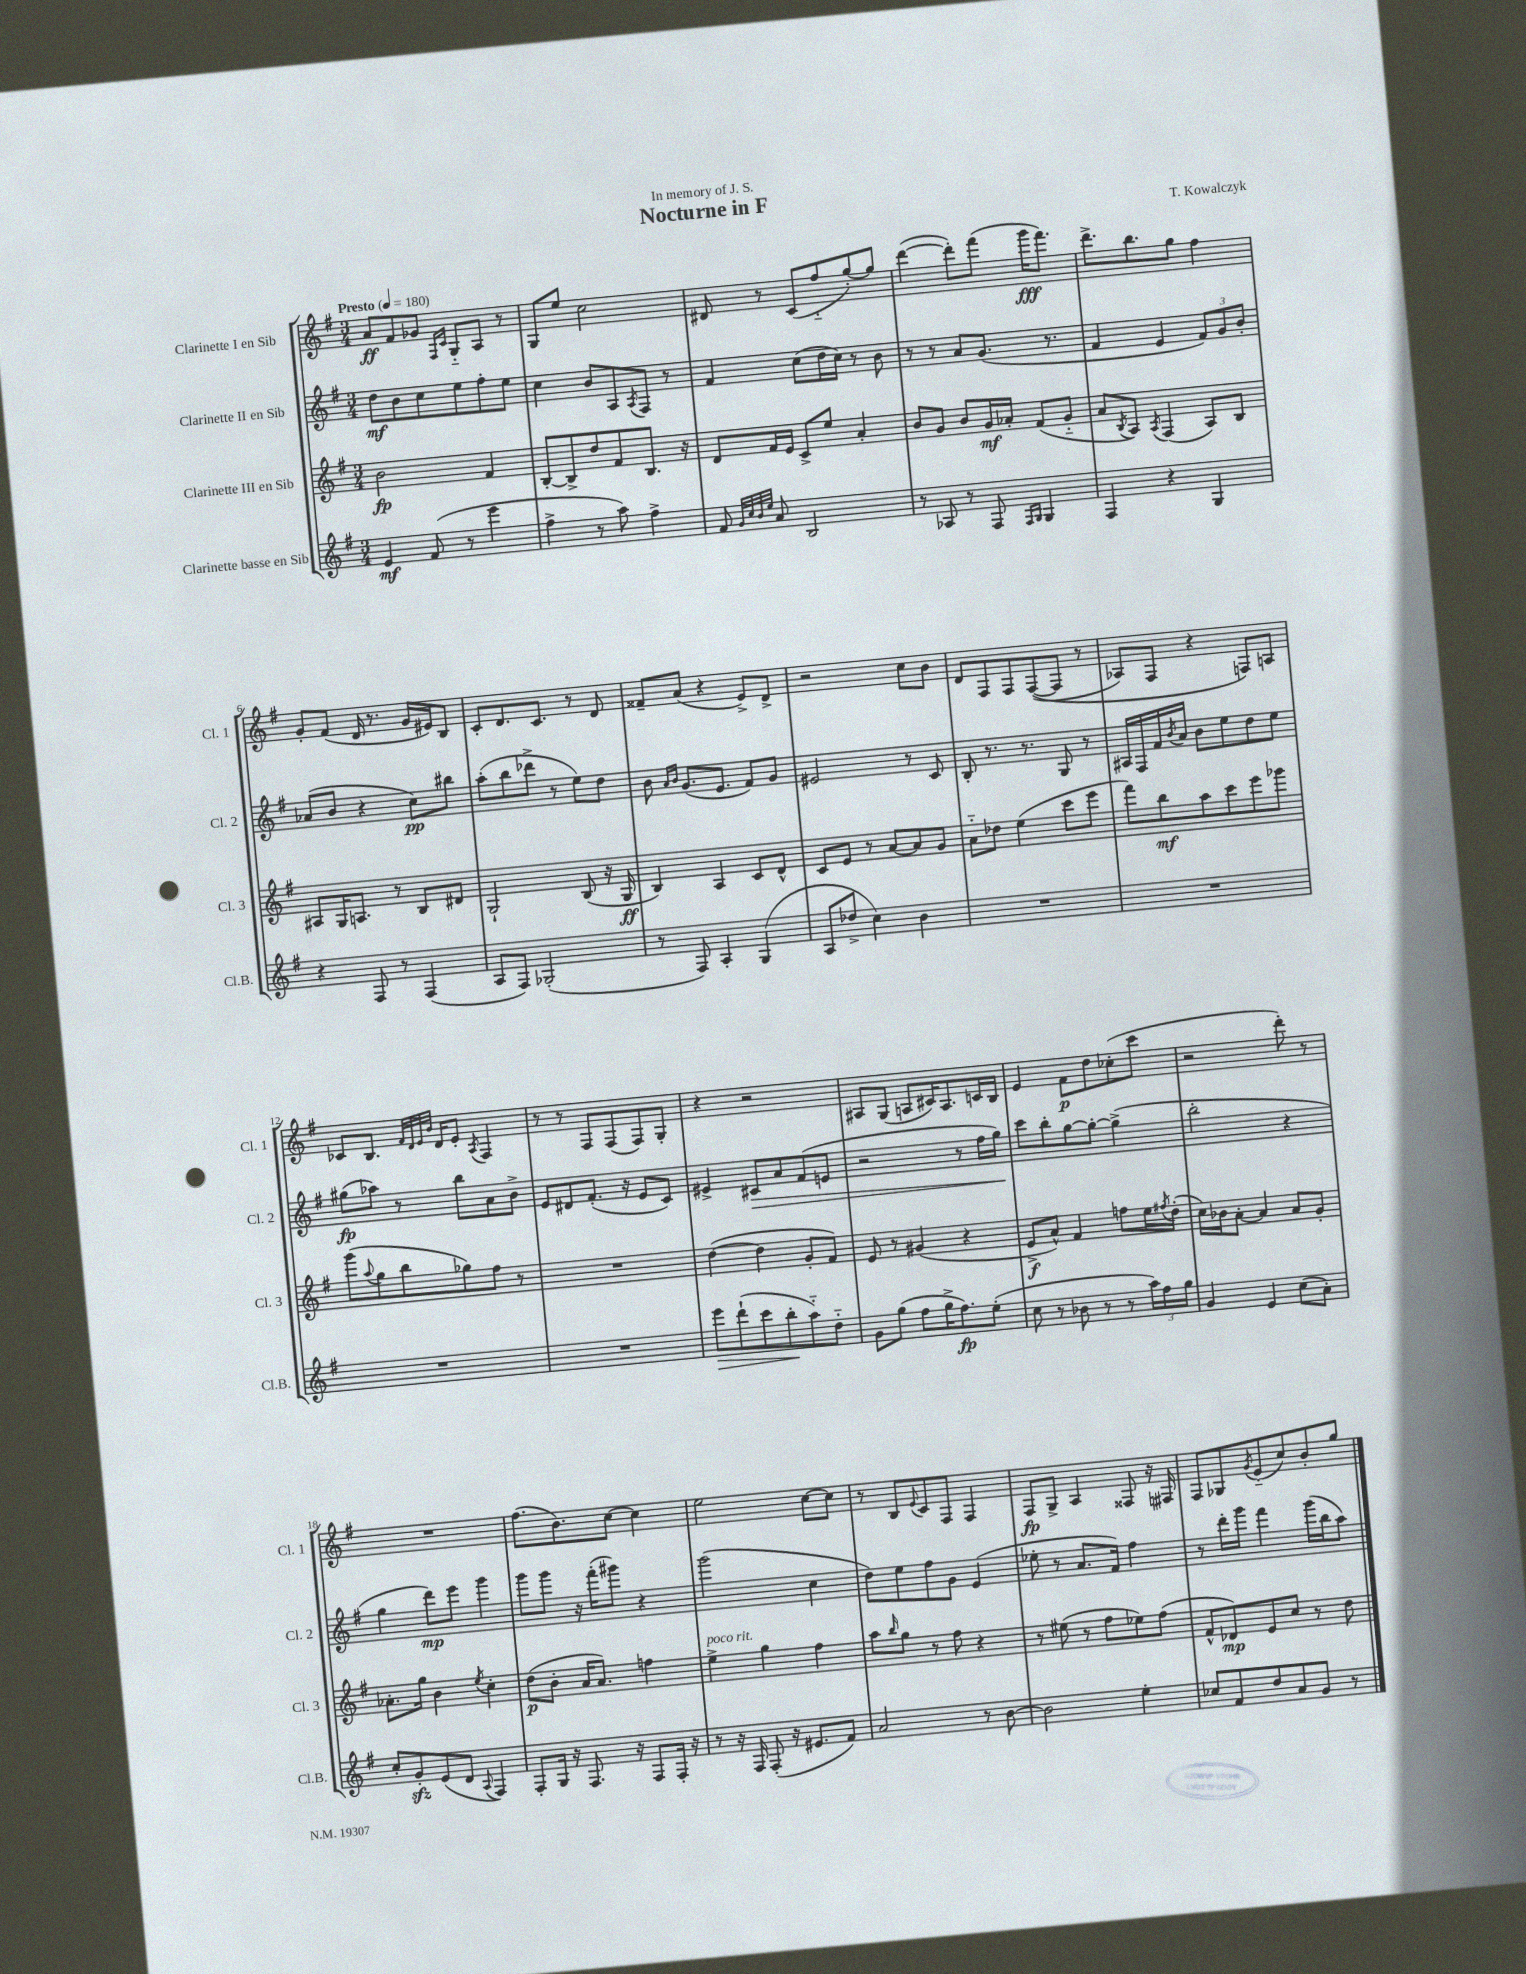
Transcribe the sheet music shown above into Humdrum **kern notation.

**kern	**kern	**kern	**kern
*staff4	*staff3	*staff2	*staff1
*clefG2	*clefG2	*clefG2	*clefG2
*k[f#]	*k[f#]	*k[f#]	*k[f#]
*M3/4	*M3/4	*M3/4	*M3/4
*MM180	*MM180	*MM180	*MM180
4e	2b	8dd	8a
.	.	8b	8f#
(8f#	.	8cc	8g-
.	.	.	16qqF#
.	.	.	16qqc
8r	.	8ee	8G'~
4eee	4f#	8ff#'	8A
.	.	8ee	8r
=	=	=	=
4ff#^	[8B'	4cc	8G
.	8B^]	.	8ee
8r	8dd	8b	2cc
8aa)	8f#	8A	.
.	.	8qA	.
4ff#^	8.B	8F#	.
.	.	8r	.
.	16r	.	.
=	=	=	=
8f#	8d	4f#	8d#
32qqg	.	.	.
32qqcc	.	.	.
32qqb	.	.	.
32qqee	.	.	.
8a	16f#	.	8r
.	16e	.	.
2B	8c^	(8cc	(8c
.	8ee	16dd	8ff#'~
.	.	16cc)	.
.	4a'	8r	[8gg')
.	.	8b	8gg]
=	=	=	=
8r	8b	8r	([4ddd
8A-	8g	8r	.
8r	8b	8a	8ddd'])
8F#	16g	(8.g	(8fff#
.	16a-'	.	.
16qqF#	.	.	.
16qqG	.	.	.
4G	(8f#	.	16ggg
.	.	8.r	8.fff#)
.	8g'~	.	.
=	=	=	=
4F#	8a	4f#	8.ddd^
.	8qB	.	.
.	8A)	.	.
.	.	.	8.bb
.	8qA	.	.
4r	(4F#	4e	.
.	.	.	8gg
4G	8A)	12f#)	4ff#
.	.	12g	.
.	8B	.	.
.	.	12b'	.
=	=	=	=
4r	8A#	(8a-	8g'
.	16G	8b	(8f#
.	8.A	.	.
8F#	.	4r	16d
.	.	.	8.r
8r	8r	.	.
(4F#	8B	8cc)	16g
.	.	.	16e#)
.	8d#	8bb#	8B
=	=	=	=
8A	2G`	(8aa'	8c'
8F#)	.	8bb	8.d
(2G-'	.	8ddd-^	.
.	.	.	8.c
.	.	8r	.
.	(8B	8ee)	8r
.	16r	8dd	8d
.	16G	.	.
=	=	=	=
8r	4B)	8b	8f##~
.	.	16qqa	.
.	.	16qqb	.
8F#)	.	(8.g	(8a
4A'	4A	.	4r
.	.	8.e	.
(4G	8c	8f#)	8e^)
.	8d^^	8g	8d^
=	=	=	=
8A	8c	2e#	2r
8dd-^	8e	.	.
4cc)	8r	.	.
.	[8a	.	.
4b	8a]	8r	8cc
.	8g	8c	8b
=	=	=	=
2.r	8a'~	8B'	8d
.	8dd-	8.r	8F#
.	(4ee	.	8F#
.	.	8.r	.
.	.	.	&(([8F#
.	8ccc	8G	8F#]
.	8eee	8r	8r
=	=	=	=
2.r	8fff#)	16A#	8A-)
.	.	16F#	.
.	8bb	16f#	8F#
.	.	8qb	.
.	.	16a	.
.	8aa	8b	4r
.	8ccc	8ee	.
.	8eee	8dd	8F&)
.	8ggg-	8ee	8A
=	=	=	=
2.r	(8ggg	(8gg#	8c-
.	8qqaa	.	.
.	8gg	8aa-)	8.B
.	8bb	8r	.
.	.	.	32qqf#
.	.	.	32qqd
.	.	.	32qqe
.	.	.	32qqb
.	.	.	16d
.	8gg-)	8bb	8e'
.	.	.	8qA
.	8ff#	8a	4F#
.	8r	8b^	.
=	=	=	=
2.r	2.r	8e	8r
.	.	8d#	8r
.	.	(8.f#'	8F#
.	.	.	(8F#
.	.	16r	.
.	.	8e	8F#)
.	.	8c)	8G'
=	=	=	=
8eee	([4dd	4e#^	4r
(8ddd`	.	.	.
8ccc	4dd]	8c#	2r
8bb'	.	8a	.
8aa'~)	8g'	(8f#	.
8dd'~	8f#)	8e	.
=	=	=	=
8g	8e	2r	8A#
(8gg	8r	.	(8G
8ff#	(4g#	.	8A
16gg^	.	.	16c#)
8.ff#)	.	.	8.A
.	4r	8r	.
(8ee'	.	16ff#	16c
.	.	16gg)	16B
=	=	=	=
8cc	8e^	8ccc	4e
8r	8a^^)	8bb'	.
8b-	4f#	[8gg	8f#
8r	.	8gg'_	8dd
8r	8ff	(4gg^]	(8cc-'
24aa)	16ee	.	8ccc
24ff#	.	.	.
.	8qff#	.	.
.	(16dd'	.	.
24gg	.	.	.
=	=	=	=
4g	16cc)	2bb'	2r
.	16b-	.	.
.	[8a'	.	.
4e	4a]	.	.
(8cc	8a	4r	8ddd')
8a')	8g'	.	8r
=	=	=	=
8cc'	8.a-'	4gg	2.r
8g'	.	.	.
.	16gg	.	.
(8e	4b	8ddd)	.
8d	.	8eee	.
8qqA	8qee	.	.
4F#)	4cc'	4ggg	.
=	=	=	=
8F#'	(8dd	8ggg	(8.ff#
16G	8b'	8ggg	.
16r	.	.	8.b)
8.F#	16a	16r	.
.	8.a)	(16fff#'	.
.	.	8ggg#)	[8cc
16r	.	.	.
8F#	4ff	4r	4cc]
16F#'	.	.	.
16r	.	.	.
=	=	=	=
8r	4ee^	(2ggg	2ee
16r	.	.	.
16F#	.	.	.
(8F#'	4gg	.	.
16r	.	.	.
8.e#	.	.	.
.	4ff#	4cc	[8cc
8f#)	.	.	8cc]
=	=	=	=
2a	8aa	8dd)	8r
.	16qqbb	.	.
.	8gg	8ee	8B
.	.	.	8qqe
.	8r	8ff#	8c
.	8ff#	8g	8F#
8r	4r	(4e	4F#
[8b	.	.	.
=	=	=	=
2b]	8r	8ee-'	8F#
.	(8ee#	8r	8G^
.	8r	8.a	4A
.	8ff#	.	.
.	.	16f#)	.
4ee'	8ee-)	4ff#	8F##
.	(8ff#	.	16r
.	.	.	16F#
=	=	=	=
8cc-	8f#^^	8r	8F#
8f#	8d-)	16ddd'	8G-
.	.	16ggg	.
.	.	.	8qg
8dd	8e	4fff#	(8e'~
8a	8cc	.	8cc)
8g	8r	(16ggg	8b'
.	.	16bb	.
8r	8dd	8aa)	8gg
==	==	==	==
*-	*-	*-	*-
